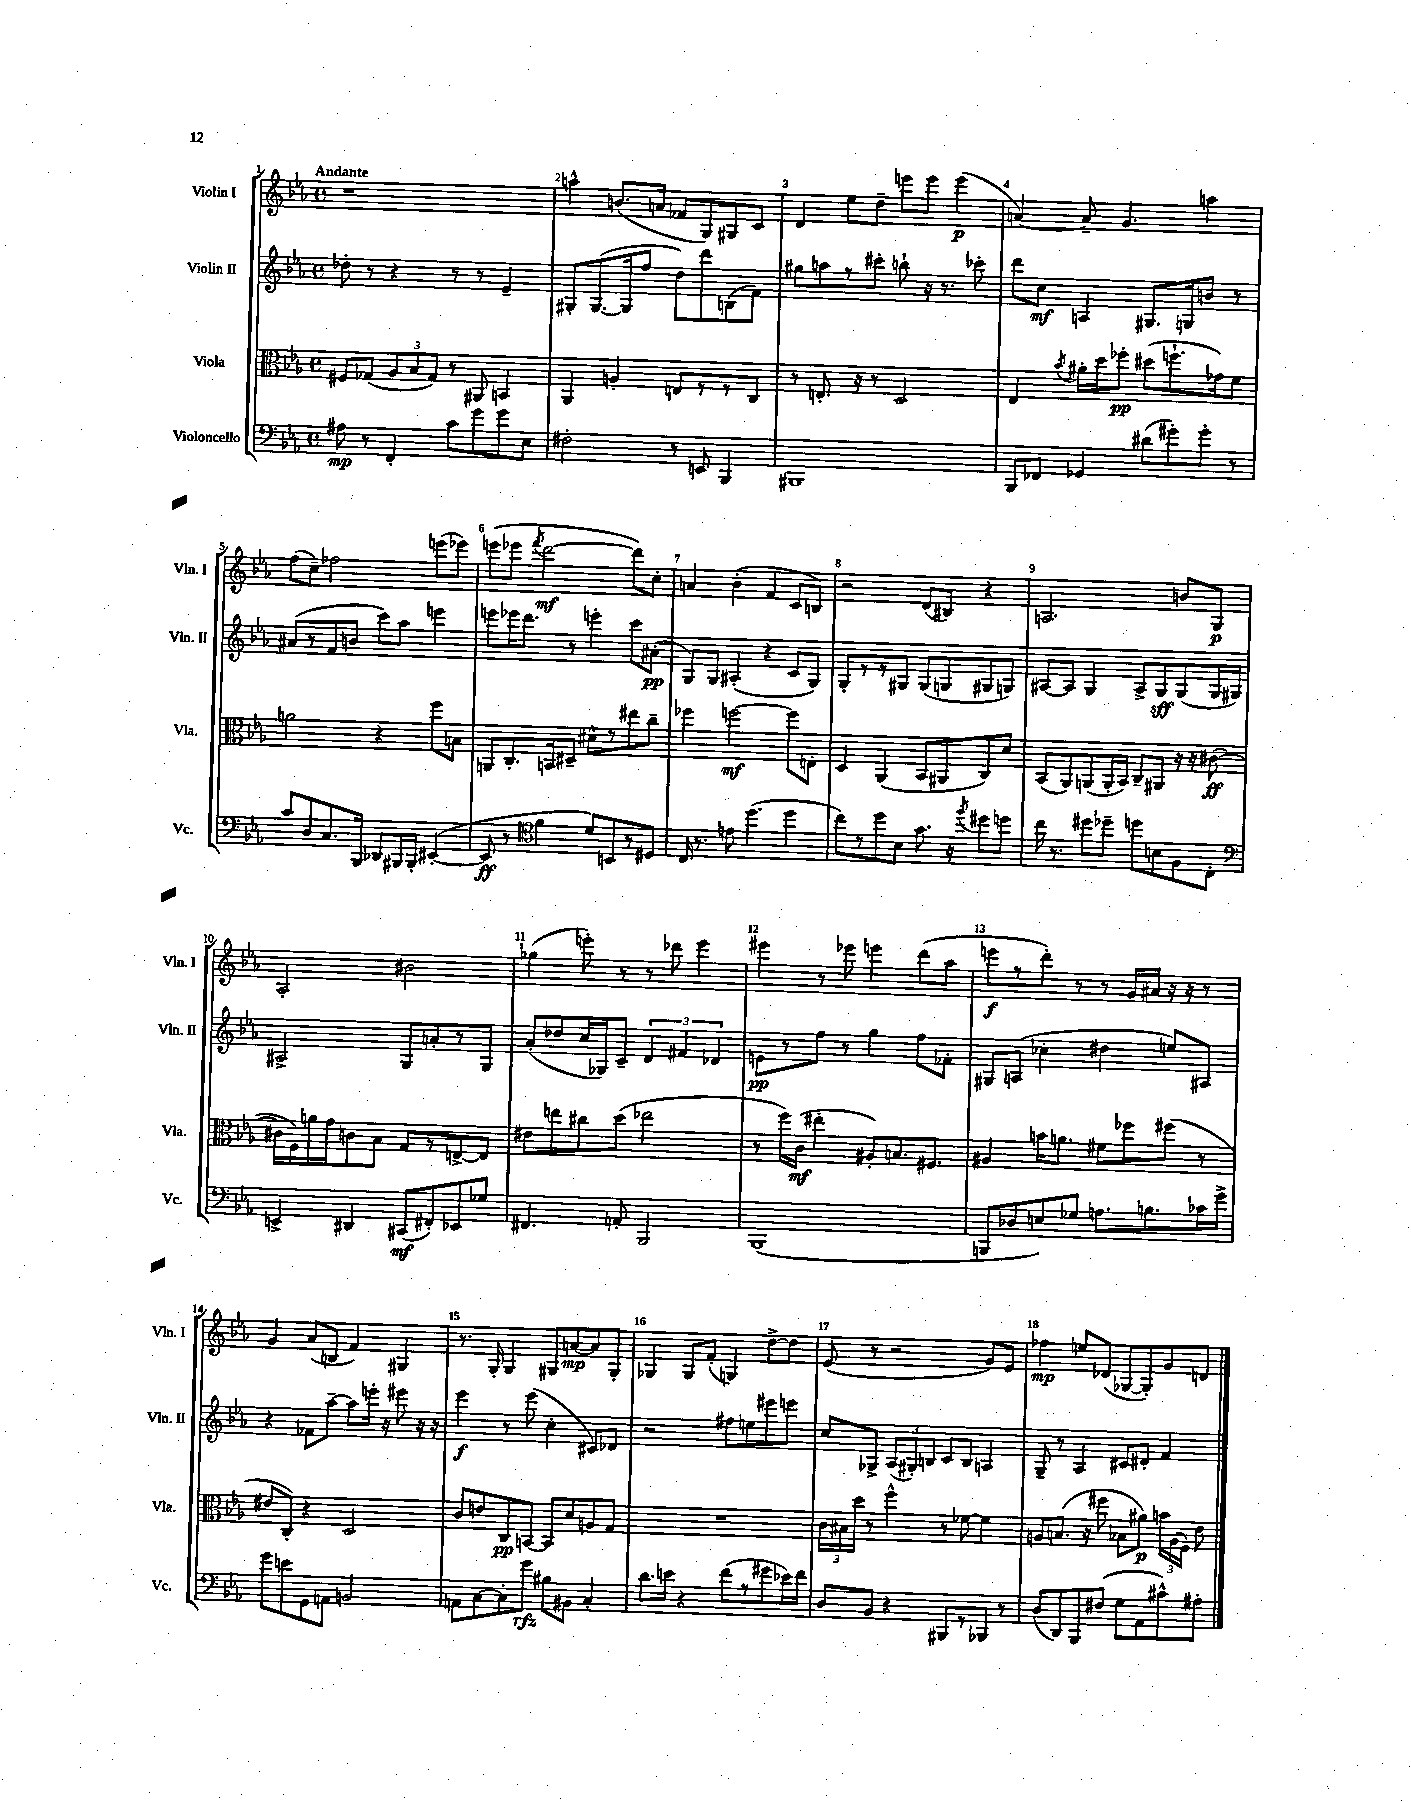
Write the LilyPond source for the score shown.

<<
\new StaffGroup <<
\new Staff = "s0" \with { instrumentName = "Violin I" shortInstrumentName = "Vln. I" } {
    \clef treble \key ees \major \defaultTimeSignature \time 4/4 \tempo "Andante"
    \autoBeamOff r1 |
    a''4-^ b'8.[( a'16] fes'8[ g8) gis8 c'8] |
    d'4 ees''8[ d''8]-- e'''8[ e'''8] e'''4\p( |
    a'4~) a'8-- g'4. a''4 |
    f''8[( c''8]--) fes''2 e'''8[( ees'''8]) |
    e'''8[( ees'''8] \acciaccatura { f'''8 } d'''2~\mf d'''8[) c''8]-. |
    a'4 bes'4-.( f'4 c'8[ b8]) |
    r2 d'8[( bis8]) r4 |
    a2. b'8[ g8]\p |
    aes2-. bis'2 |
    ges''4( e'''8-.) r8 r8 des'''8 e'''4 |
    eis'''4 r8 ees'''8 e'''4 d'''8[( aes''8] |
    e'''8[\f r8 d'''8]-.) r8 r8 g'16[ ais'16] r16 r16 r8 |
    g'4 aes'8[( b8] f'4) gis4 |
    r8. g16-. g4 gis8[ a'8~\mp a'8 gis8]-. |
    ges4 ges8[ f'8]-.( g4) d''8[~-> d''8] |
    ees'8( r8 r2 g'8[) ees'8] |
    fes''4\mp e''8[ des'8]( ges8[~ ges8-.) g'8 d'8] \bar "|." |
}
\new Staff = "s1" \with { instrumentName = "Violin II" shortInstrumentName = "Vln. II" } {
    \clef treble \key ees \major \defaultTimeSignature \time 4/4
    \autoBeamOff des''8-. r8 r4 r8 r8 ees'4-- |
    gis8[-. gis8.~( gis16 f''8] d''8[) d'''8 b8( f'8]) |
    gis''8[ a''8 r8 cis'''8]-. b''8-! r16 r8. ces'''8-. |
    d'''8[ c''8]\mf a4 gis8.[ g16 b'8] r8 |
    ais'8[( r8 f'8 b'8] c'''8[) aes''8] e'''4 |
    e'''8[ ees'''16 d'''8.] r8 e'''4-. c'''8[ ais'8]-.\pp( |
    g8[) g8] ais4-.( r4 c'8[ g8]) |
    g8[-. r8 r8 gis8] gis8[( g8 gis8 g8]) |
    ais8[~ ais8] g4 ais8[-> g8\sff g8( g16 gis16]) |
    ais2-> g8[ a'8-. r8 g8] |
    aes'8[-.( des''8 c''16 ges16) c'8]-- \tuplet 3/2 { d'4 fis'4 des'4 } |
    e'8[\pp r8 f''8] r8 g''4 f''8[ fes'8]-. |
    gis8[ a8]( ces''4-. dis''4 e''8[) ais8] |
    r4 fes'8[ aes''8]~-- aes''8[ e'''16]-. r16 eis'''8 r16 r16 |
    ees'''4\f r8 ees'''8( c''4-. cis'8[) des'8] |
    r2 fis''8[ e''8 eis'''8 e'''8] |
    c''8[ ges8]-> \tuplet 3/2 { aes8[( gis8-.) b8] } c'8[ b8] a4 |
    g8-- r8 aes4 cis'8[ dis'8]-. f'4 \bar "|." |
}
\new Staff = "s2" \with { instrumentName = "Viola" shortInstrumentName = "Vla." } {
    \clef alto \key ees \major \defaultTimeSignature \time 4/4
    \autoBeamOff fis8[ ges8]( \tuplet 3/2 { aes8[ bes8 ges8]) } r8 ais,8 b,4 |
    aes,4 a4-. e8[ r8 r8 c8] |
    r8 e8.-. r16 r8 d2 |
    ees4 \acciaccatura { bes'8 } ais'16[-. d''16 fes''8]-.\pp dis''8[( f''8.-! ges'16) f'8] |
    a'2 r4 f''8[ b8] |
    a,8[ c8.-. b,16 dis8]-- dis'8[-^ r8 eis''8 c''8]-- |
    fes''4 f''2~\mf f''8[ e8]-. |
    d4 aes,4( bes,8[ ais,8 c8) d'8] |
    bes,8[( aes,8) a,8( a,16-. bes,16]) c8[-- ais,8] r16 r16 cis'8~\ff( |
    cis'16[ f16) a'16 g'16 c'8 bes8] g8[ r8 e8~-> e8] |
    eis'8[ e''8 cis''8 d''8]( ees''2 |
    r8 f''16[) c'16]\mf( eis''4-. ais8[-.) b8. fis8.] |
    ais4 b'16[ a'8.] fis'8[ fes''8 fis''8]( r8 |
    eis'8[ c8]-.) r4 d2 |
    c'8[ e'8 c8\pp b,8]~ b,8[ d'8 a8 g8] |
    R1 |
    \tuplet 3/2 { c'16[ bis16 d''16] } r8 f''4-^ r8 fes'8~ fes'4 |
    a8[ b8.]( r16 fis''8 bes8[ ais'8]\p) \tuplet 3/2 { b'16[ a16( f16]) } ees'8 \bar "|." |
}
\new Staff = "s3" \with { instrumentName = "Violoncello" shortInstrumentName = "Vc." } {
    \clef bass \key ees \major \defaultTimeSignature \time 4/4
    \autoBeamOff ais8\mp r8 f,4-. c'8[ g'8 g'8 ees8] |
    fis2-. r8 e,8 bes,,4 |
    bis,,1 |
    bes,,8[ fes,8] ges,4 dis'8[( gis'8-.) gis'8]-. r8 |
    c'8[ d8 c8. bes,,16] des,8[ bis,,16 bis,,16]-. eis,4~-.( |
    eis,8\ff r8 \clef tenor f'4 d'8[) b,8 r8 dis8] |
    c16 r8. e'8 d''4.( d''4 |
    c''8[) r8 d''8 bes8] g'8. r16 \acciaccatura { f''8 } dis''8[ d''8] |
    c''16 r8. dis''8[ des''8]-- d''8[ b8 f8 c8]-. |
    \clef bass e,4-> dis,4 cis,8[\mf( fis,8-.) ees,8 ges8] |
    fis,4. a,8-. bes,,2 |
    bes,,1( |
    b,,8[ des8 e8) ges8] a8.[ b8. ces'16 g'16]-> |
    g'8[ e'8 g,8 a,8] b,2 |
    a,8[ c8~ c8-. g'8]\rfz bis8[ bis,8] c4-. |
    d'8.[ e'16] r4 f'8[( r8 gis'8 ees'16) f'16] |
    d8[ bes,8] r4 bis,,8[ r8 bes,,8] r8 |
    d8[( d,8) bes,,8 fis8]( g8[ aes,8 cis'8-^) ais8]-. \bar "|." |
}
>>
>>
\layout { \context { \Score \override BarNumber.break-visibility = ##(#f #t #t) barNumberVisibility = #all-bar-numbers-visible } }
